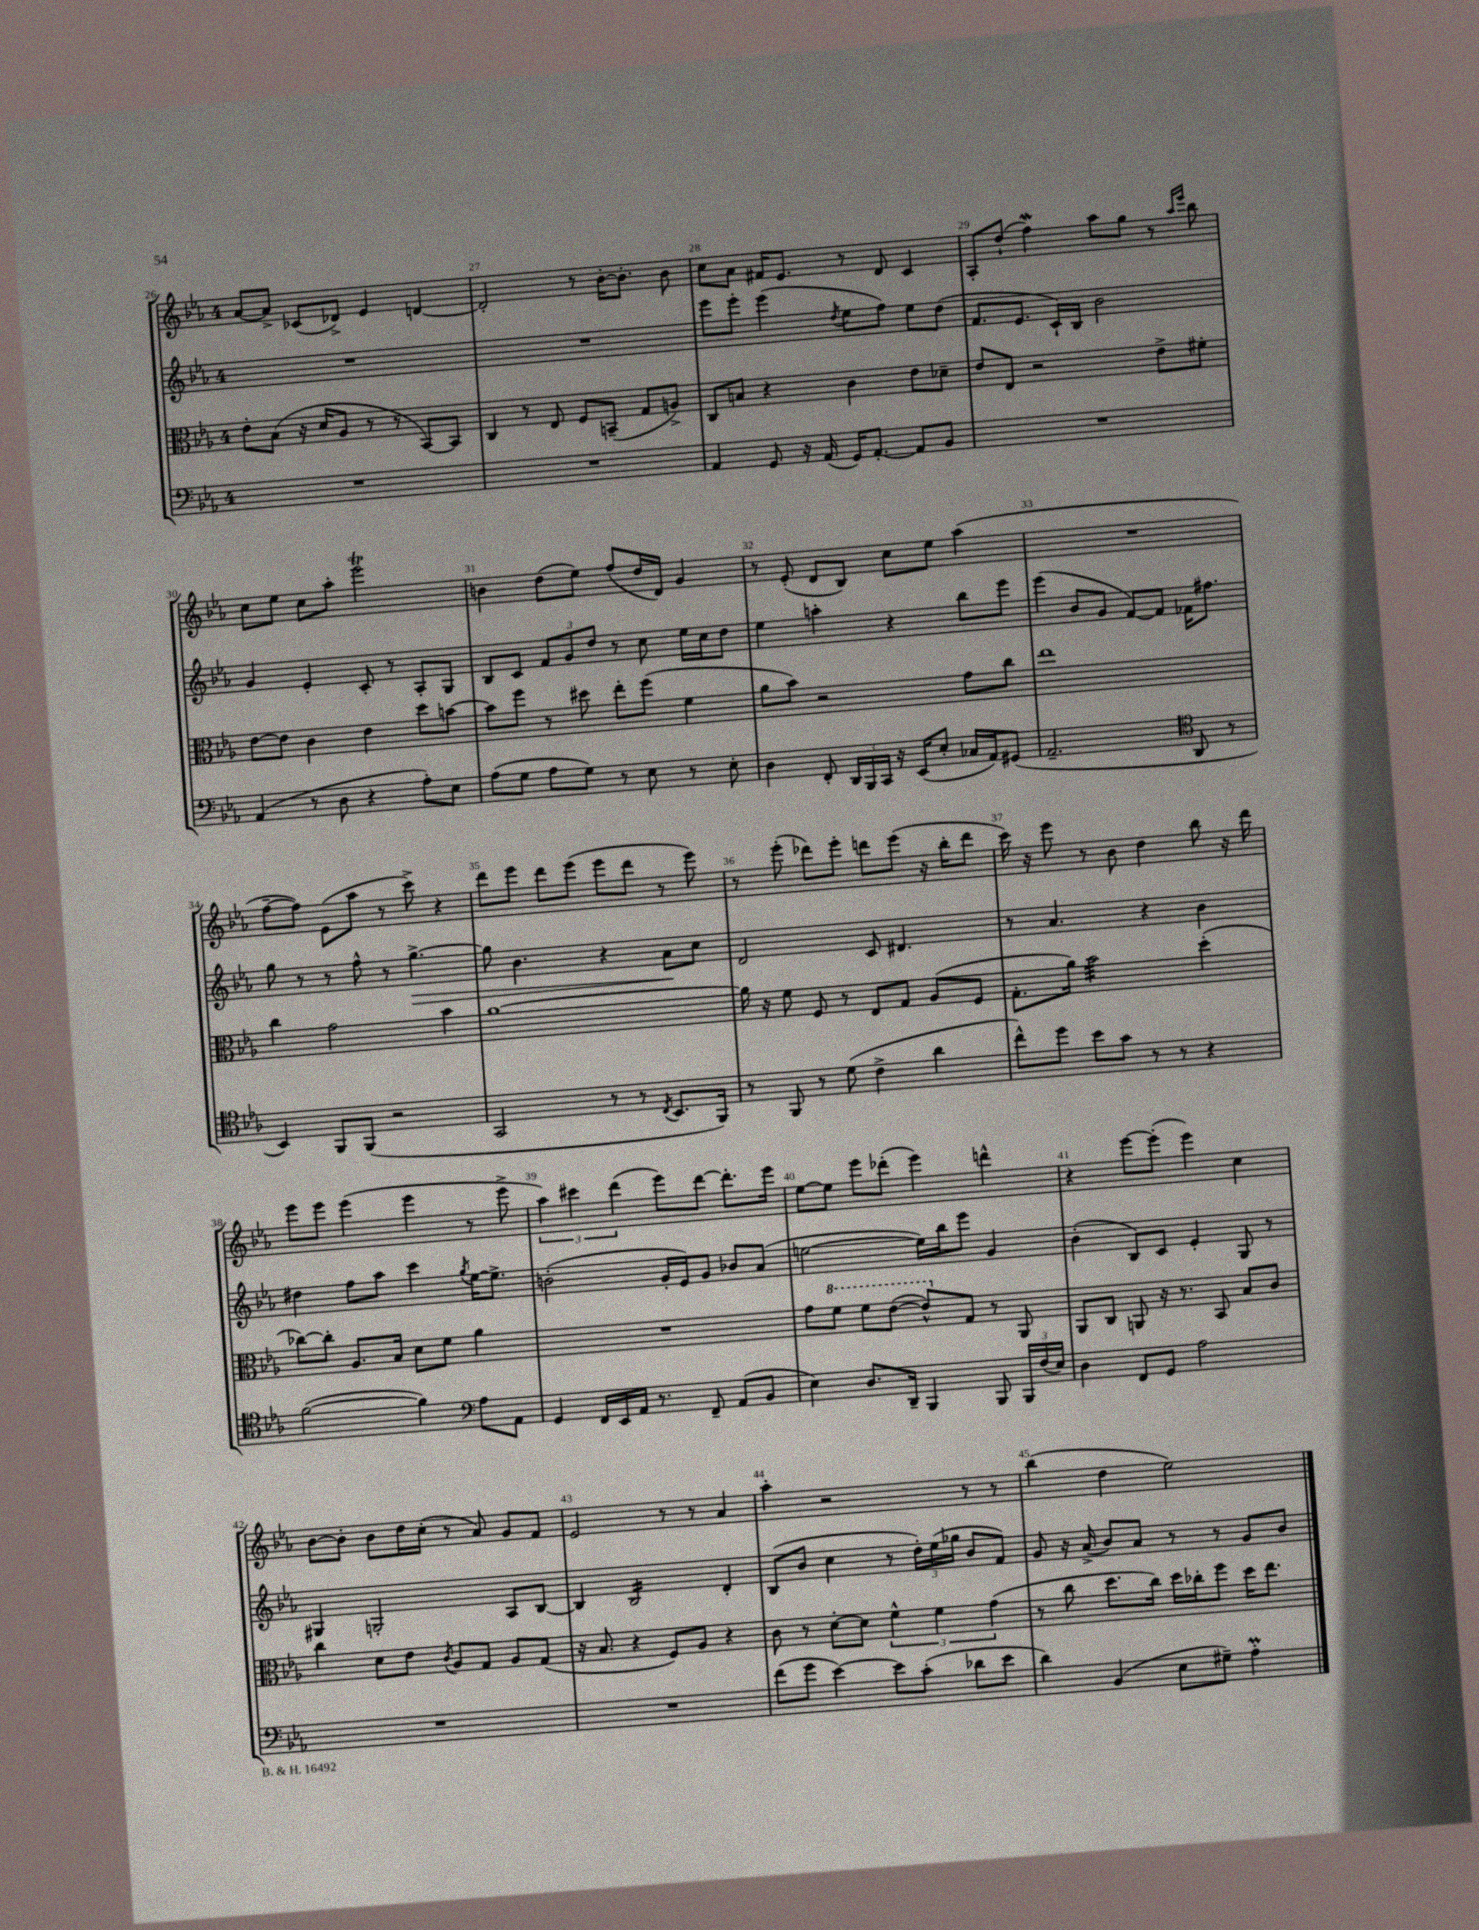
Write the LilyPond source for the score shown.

<<
\new StaffGroup <<
\new Staff = "s0" {
    \clef treble \key ees \major \once \override Staff.TimeSignature.style = #'single-digit \time 4/4
    \autoBeamOff aes'8[~ aes'8]-> ces'8[( des'8]->) ees'4 d'4~ |
    d'2-. r8 bes'16[~-. bes'8.]-. bes'8 |
    c''8[ aes'8] fis'16[ ees'8.] r8 d'8 c'4 |
    aes8[-. d''8]-!( f''4\mordent) aes''8[ g''8] r8 \grace { aes''16[ ees'''16] } bes''8 |
    c''8[ ees''8] c''8[ aes''8]-. ees'''2\trill |
    b'4 d''8[( ees''8]) f''8[( d''16 d'16]) g'4 |
    r8 ees'8-.( d'8[ bes8]) c''8[ ees''8] aes''4( |
    R1 |
    f''8[~-- f''8]) ees'8[( aes''8] r8 c'''8->) r4 |
    d'''8[ ees'''8] d'''8[ ees'''8]( ees'''8[ d'''8] r8 ees'''8) |
    r8 ees'''8-.( des'''8[) ees'''8]-. d'''8[ ees'''8]( r16 bes''16[-. d'''8] |
    c'''16) r16 ees'''8 r8 bes'8 d''4 bes''8 r16 d'''16 |
    ees'''8[ ees'''8] ees'''4( ees'''4 r8 ees'''8-> |
    \tuplet 3/2 { aes''4) cis'''4 d'''4( } ees'''8[) d'''8]~ d'''8.[-. ees'''16] |
    ees''8[~ ees''8] ees'''8[ des'''8]-.( ees'''4) d'''4-^ |
    r4 ees'''8[~ ees'''8]-.( ees'''4) c''4 |
    bes'8[~ bes'8]-. bes'8[ d''16 c''16]-.( r8 aes'8) g'8[ f'8] |
    ees'2 r8 r8 aes'4 |
    aes''4-. r2 r8 r8 |
    bes''4( d''4 ees''2) \bar "|." |
}
\new Staff = "s1" {
    \clef treble \key ees \major \once \override Staff.TimeSignature.style = #'single-digit \time 4/4
    \autoBeamOff R1 |
    R1 |
    ees'''8[ ees'''8]-. ees'''4( \acciaccatura { d''8 } ees''8[ f''8]) ees''8[ d''8]( |
    f'8.[ ees'8.] c'16[-!) bes16] bes'2 |
    g'4 ees'4-. c'8-. r8 aes8[-. g8] |
    bes8[ c'8] \tuplet 3/2 { f'8[ g'8 d''8] } r8 c''8 ees''16[ c''16 d''8] |
    ees''4 a''4-. r4 bes''8[ ees'''8] |
    ees'''4( bes'8[ g'8] f'8[~) f'8] fes'16[ fis''8.] |
    g''8 r8 r8 f''8-^ r8 g''4.~->\> |
    g''8 bes'4. r4 aes'8[\! c''8] |
    d'2 c'8 dis'4. |
    r8 aes'4. r4 bes'4 |
    dis''4 f''8[ aes''8] c'''4 \acciaccatura { g''8 } ees''16[~ ees''8.]-> |
    b'2-.( g'16[-. ees'16) g'8] bes'8[ aes'8]( |
    e''2~ e''16[) bes''16 ees'''8] g'4 |
    bes'4-.( bes8[) c'8] ees'4-. g8 r8 |
    gis4 g2-. aes8[ bes8]~ |
    bes4 bes2:16 d'4-. |
    bes8[( bes'8] c''4 r8 \tuplet 3/2 { d''16[-.) ees''16( ges''16] } bes'8[ f'8]) |
    g'8 r16 aes'16->( bes'8[) aes'8] r8 r8 g'8[ bes'8] \bar "|." |
}
\new Staff = "s2" {
    \clef alto \key ees \major \once \override Staff.TimeSignature.style = #'single-digit \time 4/4
    \autoBeamOff ees'8[-. bes8]( r16 d'16[ aes8] r8 r8 bes,8[~) bes,8] |
    c4 r8 ees8 f8[ b,8]--( g8[ a8]->) |
    c8[ b8] r4 c'4 ees'8[ des'8]-- |
    ees'8[ ees8] r2 ees'8[-> fis'8]-. |
    ees'8[~ ees'8] c'4 ees'4 d''8[ b'8]~ |
    b'8[ f''8] r8 dis''8 ees''8[-. f''8]( f'4 |
    aes'8[ bes'8]) r2 g'8[ c''8] |
    ees''1 |
    c''4 g'2 bes'4 |
    aes'1~ |
    aes'16 r16 f'8 f8 r8 ees8[ g8] aes8[( f8] |
    g8.[-. aes'16]) bes'2:32 d''4-.( |
    ces''8[~) ces''8]-. aes8.[ bes16] d'8[ f'8] aes'4 |
    R1 |
    g'8[ \ottava #1 f''8] f''8[ ees''8]~( ees''8[-^) \ottava #0 g8] r8 aes,8 |
    aes,8[ c8] a,8 r16 r8. bes,8 bes8[ c'8] |
    c''4 d'8[ ees'8] \acciaccatura { c'8 } aes8[ g8] aes8[ g8]( |
    r16 bes8. r4 f8[) aes8] r4 |
    c'8 r8 d'8[~-. d'8] \tuplet 3/2 { f'4-^ f'4 g'4( } |
    r8 c''8 d''8.[ c''16]) d''16[ ces''16-. f''8] d''16[ ees''8.] \bar "|." |
}
\new Staff = "s3" {
    \clef bass \key ees \major \once \override Staff.TimeSignature.style = #'single-digit \time 4/4
    \autoBeamOff R1 |
    R1 |
    aes,4 g,8 r16 aes,16( g,16[) aes,8.]~-. aes,8[ bes,8] |
    R1 |
    aes,4( r8 d8 r4 aes8[-.) ees8] |
    aes8[( g8] aes8[ g8]) r8 ees8 r8 ees8-. |
    d4 f,8-. \tuplet 3/2 { d,16[ bes,,16 c,16] } r16 ees,16[( ees8]-. ces16[ aes,16) gis,8]( |
    aes,2.-- \clef tenor aes,8 r8 |
    bes,4) f,8[ f,8]( r2 |
    g,2 r8 r8 \acciaccatura { c8 } bes,8.[ f,16]) |
    r8 f,8 r8 d'8( c'4-> aes'4 |
    c''8[-^) d''8] bes'8[ g'8] r8 r8 r4 |
    f'2~( f'4) \clef bass aes8[ aes,8] |
    g,4 f,16[ ees,16 aes,16] r8. f,8-- aes,8[( bes,8] |
    ees4) d8.[ d,16]-- bes,,4 bes,,8 \tuplet 3/2 { bes,,16[ f16( ees16]) } |
    d4 f,8[ g,8] aes2 |
    R1 |
    R1 |
    f'8[( g'8] ees'4~) ees'8[ c'8]-.( des'8[ ees'8] |
    d'4) bes,4( ees8[ gis8]--) aes4-.\prall \bar "|." |
}
>>
>>
\layout { \context { \Score currentBarNumber = #26 \override BarNumber.break-visibility = ##(#f #t #t) barNumberVisibility = #all-bar-numbers-visible } }
